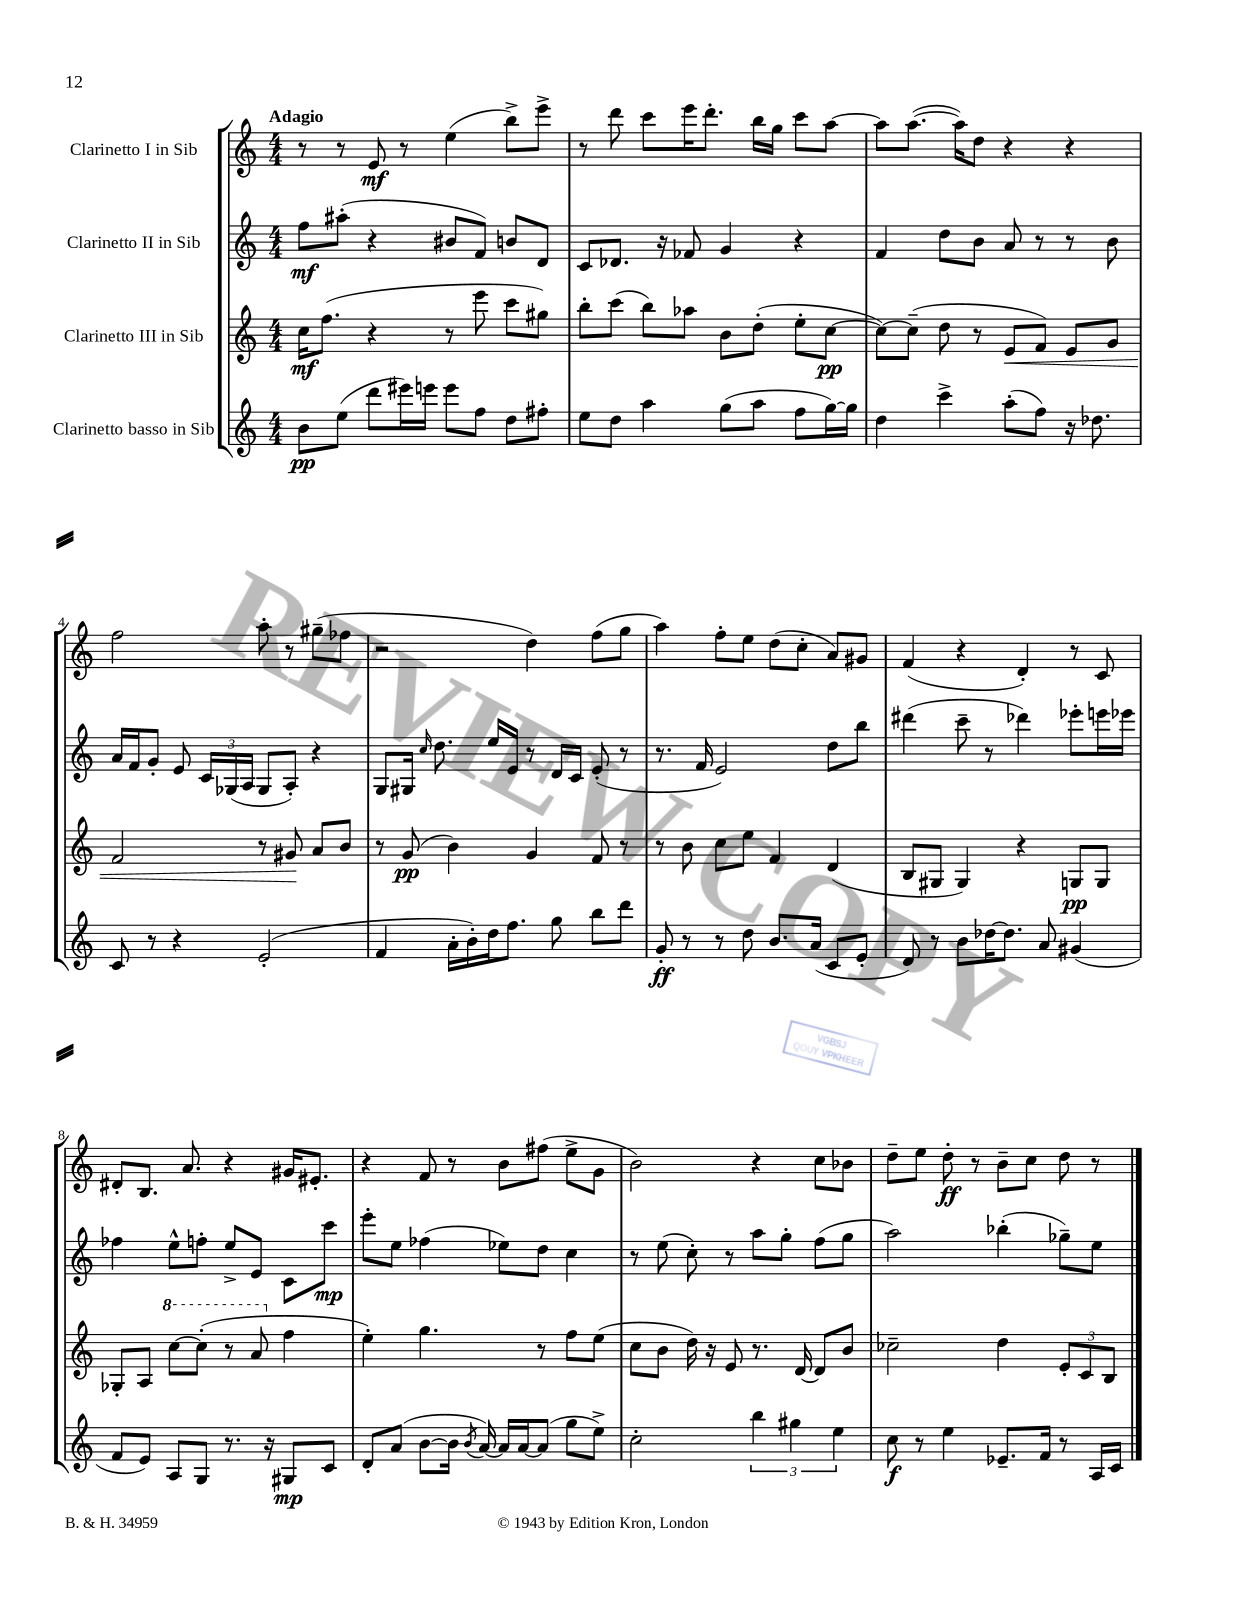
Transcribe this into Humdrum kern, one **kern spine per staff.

**kern	**kern	**kern	**kern
*staff4	*staff3	*staff2	*staff1
*clefG2	*clefG2	*clefG2	*clefG2
*k[]	*k[]	*k[]	*k[]
*M4/4	*M4/4	*M4/4	*M4/4
8b	16cc	8ff	8r
.	(8.ff	.	.
(8ee	.	(8aa#'	8r
8ddd	4r	4r	8e
16eee#)	.	.	8r
16eee	.	.	.
8eee	8r	8b#	(4ee
8ff	8eee	8f)	.
8dd	8ccc	8b	8bb^)
8ff#'	8gg#)	8d	8eee^
=	=	=	=
8ee	8bb'	8c	8r
8dd	(8ccc	8.d-	8ddd
4aa	8bb)	.	8ccc
.	.	16r	.
.	8aa-	8f-	16eee
.	.	.	8.ddd'
(8gg	8b	4g	.
8aa	(8dd'	.	16bb
.	.	.	16gg
8ff	8ee'	4r	8ccc
[16gg)	[8cc	.	[8aa
16gg]	.	.	.
=	=	=	=
4dd	8cc_)	4f	8aa]
.	(8cc~]	.	([8.aa
4ccc^	8dd	8dd	.
.	.	.	16aa])
.	8r	8b	8dd
(8aa'	8e	8a	4r
8ff)	8f)	8r	.
16r	8e	8r	4r
8.dd-	.	.	.
.	8g	8b	.
=	=	=	=
8c	2f	16a	2ff
.	.	16f	.
8r	.	8g'	.
4r	.	8e	.
.	.	24c	.
.	.	(24G-	.
.	.	24A	.
(2e'	8r	8G-	8aa'
.	8g#	8A')	8r
.	8a	4r	(8gg#~
.	8b	.	8ff-
=	=	=	=
4f	8r	8G	2r
.	(8g	16G#	.
.	.	16qqcc	.
.	.	8.dd	.
16a'	4b)	.	.
16b')	.	.	.
16dd	.	16ee	.
8.ff	.	16e	.
.	4g	8r	4dd)
8gg	.	16d	.
.	.	16c	.
8bb	8f	(8e'	(8ff
8ddd	8r	8r	8gg
=	=	=	=
8g'	8r	8.r	4aa)
8r	8b	.	.
.	.	16f	.
8r	8cc	2e)	8ff'
8dd	8ee	.	8ee
8.b	4f	.	(8dd
.	.	.	8cc'
(16a	.	.	.
8c	(4d	8dd	8a)
8e'	.	8bb	8g#
=	=	=	=
8d)	8B	(4ddd#	(4f
8r	8G#	.	.
8b	4G#)	8ccc~	4r
[16dd-	.	8r	.
8.dd-]	.	.	.
.	4r	4ddd-)	4d')
8a	.	.	.
(4g#	8G	8eee-'	8r
.	8G	16eee	8c
.	.	16eee-	.
=	=	=	=
8f	8G-'	4ff-	8d#'
8e)	8A	.	8.B
8A	[8ccc	8ee^^	.
.	.	.	8.a
8G	(8ccc']	8ff'	.
8.r	8r	8ee^	4r
.	8aa	8e	.
16r	.	.	.
8G#	4ff	8c	16g#
.	.	.	8.e#'
8c	.	8ccc	.
=	=	=	=
8d'	4ee')	8eee'	4r
(8a	.	8ee	.
[8b	4.gg	(4ff-	8f
16b]	.	.	8r
8qb	.	.	.
[16a)	.	.	.
16a]	.	8ee-)	8b
[16a	.	.	.
(8a]	8r	8dd	(8ff#
8gg	8ff	4cc	8ee^
8ee^)	(8ee	.	8g
=	=	=	=
2cc'	8cc	8r	2b)
.	8b	(8ee	.
.	16dd)	8cc')	.
.	16r	.	.
.	8e	8r	.
6bb	8.r	8aa	4r
.	.	8gg'	.
6gg#	.	.	.
.	[16d	.	.
.	8d]	(8ff	8cc
6ee	.	.	.
.	8b	8gg	8b-
=	=	=	=
8cc	2cc-~	2aa)	8dd~
8r	.	.	8ee
4ee	.	.	8dd'
.	.	.	8r
8.e-~	4dd	(4bb-'	8b~
.	.	.	8cc
16f	.	.	.
8r	12e'	8gg-~)	8dd
.	12c	.	.
16A	.	8ee	8r
.	12B	.	.
16c	.	.	.
==	==	==	==
*-	*-	*-	*-
